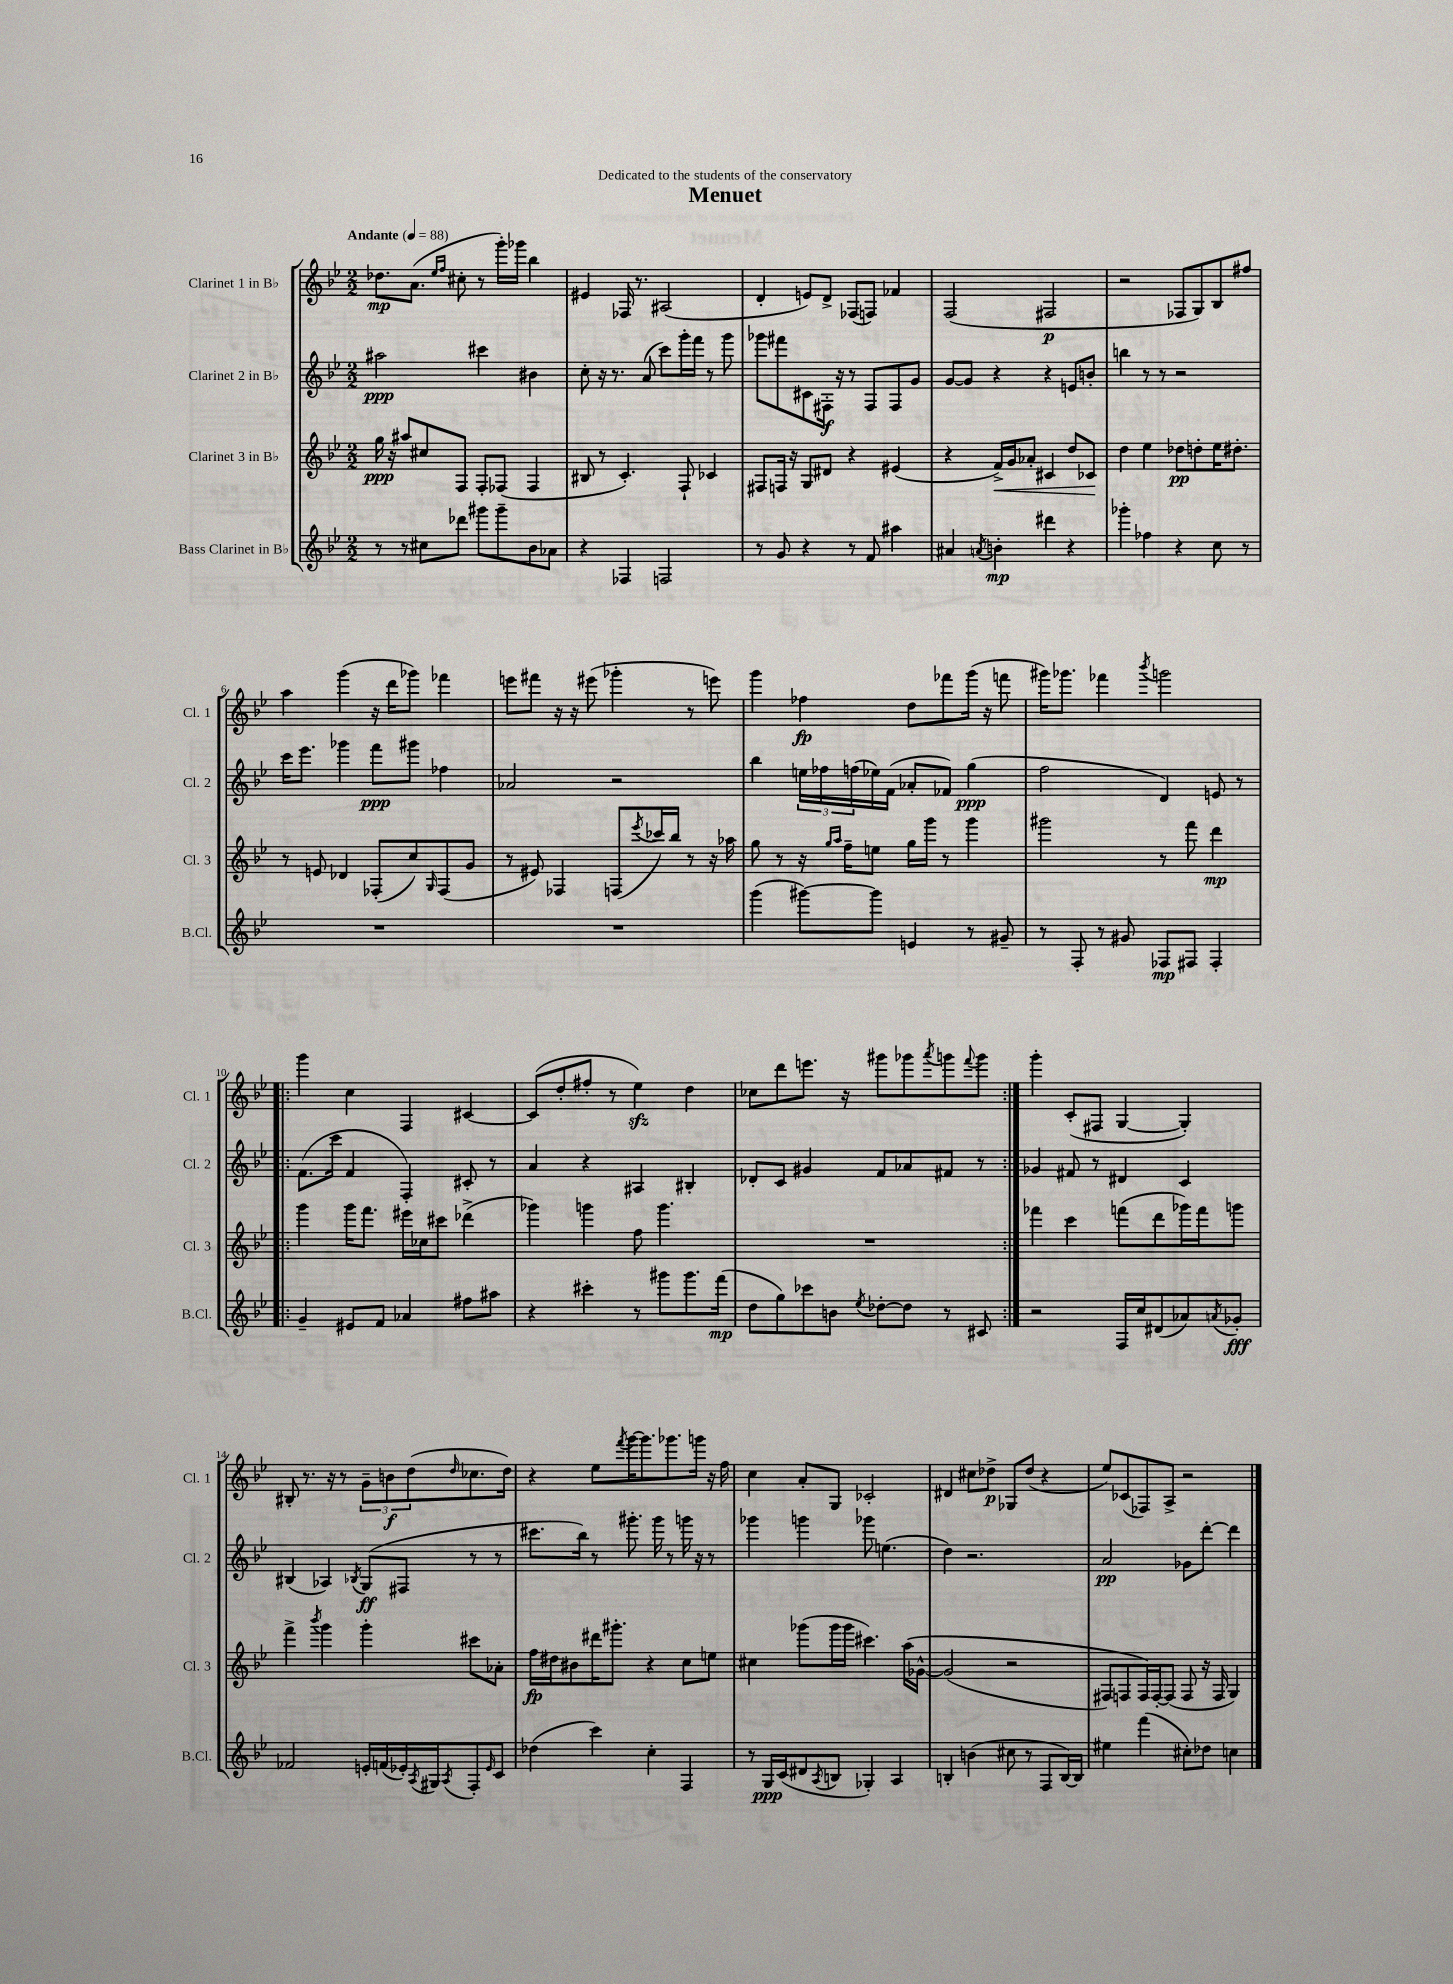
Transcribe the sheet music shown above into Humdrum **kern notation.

**kern	**kern	**kern	**kern
*staff4	*staff3	*staff2	*staff1
*clefG2	*clefG2	*clefG2	*clefG2
*k[b-e-]	*k[b-e-]	*k[b-e-]	*k[b-e-]
*M2/2	*M2/2	*M2/2	*M2/2
*MM88	*MM88	*MM88	*MM88
8r	16gg	2aa#	8.dd-
.	16r	.	.
8r	8aa#	.	.
.	.	.	(8.a
8cc#	8cc#	.	.
.	.	.	16qqee-
.	.	.	16qqff
8ddd-	8F	.	8cc#'
8ggg#	8F'	4ccc#	8r
8ggg#~	(8F-	.	16ggg')
.	.	.	16ggg-
8b-	4F-	4b#	4bb-
8a-	.	.	.
=	=	=	=
4r	8B#	8cc'	4e#
.	8r	16r	.
.	.	8.r	.
4F-	4.c')	.	16F-
.	.	.	8.r
.	.	(8a	.
2F	.	8ccc)	(2A#
.	8F`	16ggg'	.
.	.	16fff	.
.	4c-	8r	.
.	.	8ggg	.
=	=	=	=
8r	8F#	8ggg-	4d'
8g	16F	8fff#	.
.	16r	.	.
4r	8G	8c#	8e)
.	8d#	16F#'	8d^
.	.	16r	.
8r	4r	8r	(8F-
8f	.	8F#	8F)
4aa#	(4e#	8F#	4f-
.	.	8g	.
=	=	=	=
4a#	4r	[8g	(2F
.	.	8g]	.
8qa	.	.	.
4b'	16f^)	4r	.
.	16g	.	.
.	8a-'	.	.
4ddd#	4c#	4r	2F#
4r	8dd	8e	.
.	8c-	8b'	.
=	=	=	=
4ggg-'	4dd	4bb	2r
4ff-	4ee-	8r	.
.	.	8r	.
4r	8dd-	2r	8F-
.	8dd'	.	8G)
8cc	16ee-	.	8B-
.	8.dd#'	.	.
8r	.	.	8ff#
=	=	=	=
1r	8r	16ccc	4aa
.	.	8.eee-	.
.	8e	.	.
.	4d-	4ggg-	(4ggg
.	(8F-'	8fff	16r
.	.	.	16ddd
.	8cc)	8ggg#	8ggg-)
.	16qqG	.	.
.	(8F-	4ff-	4fff-
.	8g	.	.
=	=	=	=
1r	8r	2a-	8eee
.	8e#)	.	8fff#
.	4F-	.	16r
.	.	.	16r
.	.	.	(8eee#
.	(8F	2r	4ggg-'
.	8qeee-	.	.
.	16ccc-)	.	.
.	16bb-	.	.
.	8r	.	8r
.	16r	.	8eee)
.	16aa-	.	.
=	=	=	=
(4ggg	8gg	4bb-	4ggg
.	8r	.	.
[8ggg#)	16r	24ee	4ff-
.	.	24ff-	.
.	16qqgg	.	.
.	16qqaa	.	.
.	16ff~	.	.
.	.	(24ff	.
8ggg#]	8ee	16ee-)	.
.	.	(16f	.
4e	16gg	8a-'	8dd
.	16ggg	.	.
.	8r	8f-)	8fff-
8r	4ggg	(4gg	(16ggg
.	.	.	16r
8g#~	.	.	8fff
=	=	=	=
8r	2ggg#	2ff	16ggg#)
.	.	.	8.ggg-
8F'	.	.	.
8r	.	.	4fff-
8g#	.	.	.
.	.	.	8qbbb-
8F-	8r	4d)	2ggg
8F#	8fff	.	.
4F#'	4ddd	8e	.
.	.	8r	.
=!|:	=!|:	=!|:	=!|:
4g~	4ggg	(8.f	4ggg
.	.	16ccc	.
8e#	16ggg	4f	4cc
.	8.fff	.	.
8f	.	.	.
4a-	16eee#	4F')	4F
.	16cc-	.	.
.	8ccc#	.	.
8ff#	(4ddd-^	8c#'	[4c#
8aa#	.	8r	.
=	=	=	=
4r	4ggg-)	4a	(8c#]
.	.	.	8dd'
4ccc#'	4ggg	4r	8ff#'
.	.	.	8r
8r	8ff	4A#	4ee-)
8ggg#	4.ggg	.	.
8.ggg#	.	4B#'	4dd
(16fff	.	.	.
=	=	=	=
8dd	1r	8d-'	8cc-
8gg)	.	8c	8ddd
8ccc-	.	4g#	8.eee
8b	.	.	.
.	.	.	16r
8qee-	.	.	.
[8dd-'	.	8f	8ggg#
8dd-]	.	8a-	8ggg-
.	.	.	8qaaa
8r	.	8f#	8ggg
.	.	.	8qqfff
8c#	.	8r	8ggg
=:|!	=:|!	=:|!	=:|!
2r	4fff-	4g-	4ggg'
.	4ccc	8f#	(8c'
.	.	8r	8F#
16F	(8fff	4d#	[4G
16cc	.	.	.
(8d#	8ddd	.	.
8a-)	16ggg-)	4c	4G'])
.	16fff	.	.
8qa	.	.	.
8g-'	8ggg	.	.
=	=	=	=
2f-	4fff^	(4B#	8B#'
.	.	.	8.r
.	8qbbb-	.	.
.	4ggg	4A-)	.
.	.	.	16r
.	.	.	8r
.	.	8qB-	.
16e'	4ggg'	(8G	12g~
(16f	.	.	.
.	.	.	12b
16e-')	.	8F#	.
.	.	.	(12dd
8qA	.	.	.
16G#	.	.	.
8qA	.	.	16qqdd
8F'	8ccc#	8r	8.cc-
16qqe-	.	.	.
8c	8a-'	8r	.
.	.	.	16dd)
=	=	=	=
(4dd-	16ff	8.ccc#	4r
.	16dd#	.	.
.	8b#	.	.
.	.	16bb-)	.
4ccc)	16ddd#	8r	8ee-
.	8.ggg#'	.	.
.	.	.	8qfff
.	.	8.ggg#'	[16ggg
.	.	.	8.ggg]
4cc'	4r	.	.
.	.	16ggg#	.
.	.	8r	8.ggg-
4F	8cc	16ggg	.
.	.	16r	16ggg
.	8ee	8r	16r
.	.	.	16ff
=	=	=	=
8r	4cc#	4ggg-	4cc
16G	.	.	.
(16c	.	.	.
8d#	(8ggg-	4ggg	8a'
8qA	.	.	.
8B	16ggg-	.	8G
.	16ggg-	.	.
4G-')	4.ccc#)	8ggg-	2c-'
.	.	(4.ee	.
4A	.	.	.
.	&(16aa	.	.
.	[16g-^^	.	.
=	=	=	=
4B'	(2g-]	4dd)	4d#
(4b	.	2.r	8cc#
.	.	.	8dd-^
8cc#	2r	.	8G-
8r	.	.	(8dd-
8F	.	.	4r
[16B)	.	.	.
16B]	.	.	.
=	=	=	=
4ee#	8F#)	2a	8ee-)
.	8F	.	(8c-
(4fff	16F&)	.	8F-)
.	[16F'	.	.
.	(8F]	.	8A^
8cc#')	8F	8g-	2r
8dd-	16r	[8ddd'	.
.	16F	.	.
4cc	4G)	4ddd]	.
==	==	==	==
*-	*-	*-	*-
